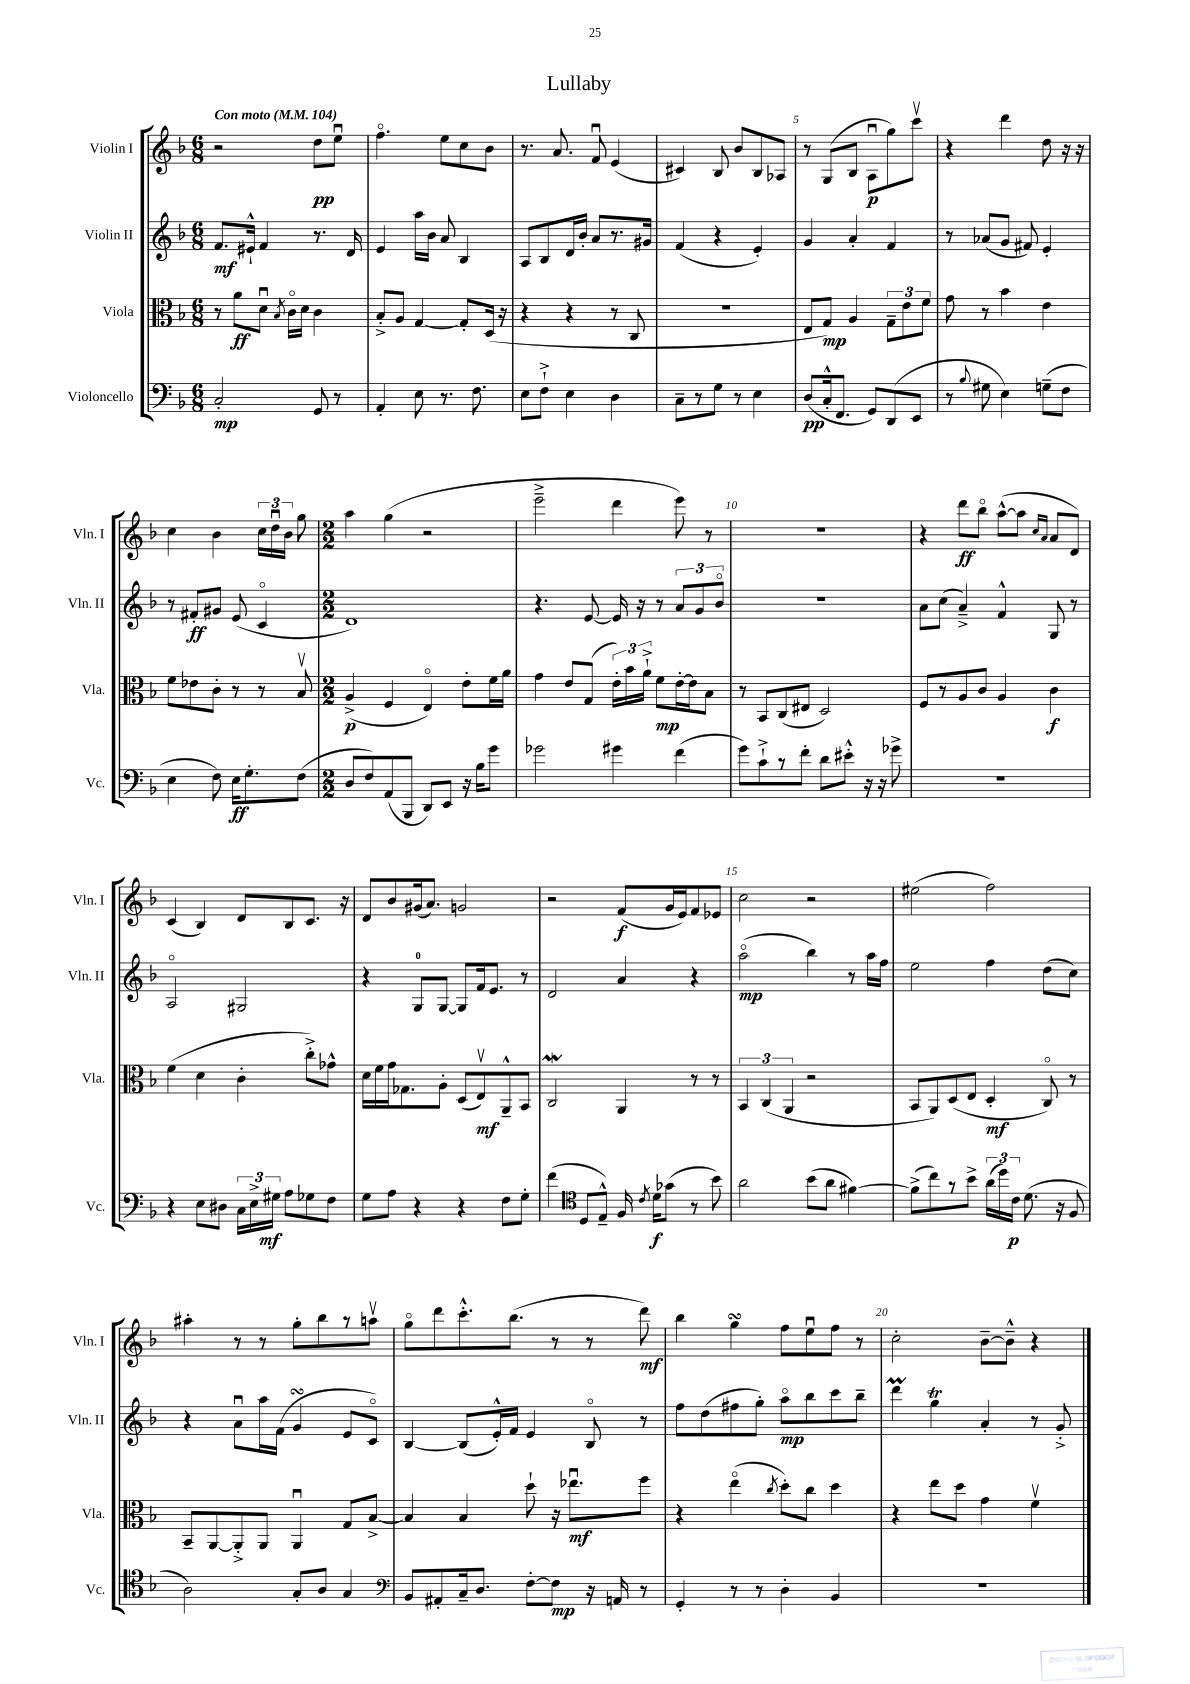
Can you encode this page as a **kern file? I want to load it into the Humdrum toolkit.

**kern	**kern	**kern	**kern
*staff4	*staff3	*staff2	*staff1
*clefF4	*clefC3	*clefG2	*clefG2
*k[b-]	*k[b-]	*k[b-]	*k[b-]
*M6/8	*M6/8	*M6/8	*M6/8
*MM104	*MM104	*MM104	*MM104
2C'	8r	8.f	2r
.	8a	.	.
.	.	16e#`^^	.
.	8du	4f	.
.	8qB-	.	.
.	16co	.	.
.	16d	.	.
8GG	4c	8.r	8dd
8r	.	.	8eeu
.	.	16d	.
=	=	=	=
4AA'	8B-'^	4e	4.ffo
.	8A	.	.
8E	[4G	16aa	.
.	.	16b-	.
8.r	.	8a	8ee
.	8G']	4B-	8cc
8.F	.	.	.
.	(16D	.	8b-
.	16r	.	.
=	=	=	=
8E	4r	8A	8.r
8F`^	.	8B-	.
.	.	.	8.a
4E	4r	16d	.
.	.	16b-'	.
.	.	8a	8fu
4D	8r	8.r	(4e
.	8C	.	.
.	.	16g#	.
=	=	=	=
8C~	2.r	(4f	4c#)
8r	.	.	.
8G	.	4r	8B-
8r	.	.	8b-
4E	.	4e')	8B-
.	.	.	8A-
=	=	=	=
(8D	8E	4g	8r
16C'^^	8G)	.	(8G
8.FF	.	.	.
.	4A	4a'	8B-
8GG)	.	.	8Au
(8DD	12G~	4f	8gg)
.	12e	.	.
8EE	.	.	8cccv
.	12f	.	.
=	=	=	=
8r	8g	8r	4r
8qqB-	.	.	.
8G#	8r	(8a-	.
4E)	4b-	8g	4ddd
.	.	8f#)	.
(8G~	4e	4e'	8dd
8F	.	.	16r
.	.	.	16r
=	=	=	=
4E	8f	8r	4cc
.	8e-	8f#'	.
8F)	8c'	8g#	4b-
16E	8r	(8e	.
8.G'	.	.	.
.	8r	4co	24cc
.	.	.	24ddu
.	.	.	24b-
(8F	8B-v	.	8gg
=	=	=	=
*M2/2	*M2/2	*M2/2	*M2/2
8D	(4A^	1d)	4aa
8F)	.	.	.
(8AA	4F	.	(4gg
8BBB-	.	.	.
8DD)	4Eo)	.	2r
8EE	.	.	.
16r	8e'	.	.
16B-	.	.	.
8g	16f	.	.
.	16a	.	.
=	=	=	=
2g-	4g	4.r	2eee~^
.	8e	.	.
.	(8G	[8e	.
4g#	24e')	16e]	4ddd
.	24b-	.	.
.	.	16r	.
.	24a`^	.	.
.	8f	8r	.
(4f	[16e'	12a	8eee)
.	16e]	.	.
.	.	12g	.
.	8B-	.	8r
.	.	12b-o	.
=	=	=	=
8g)	8r	1r	1r
8c`^	8BB-	.	.
8r	(8C	.	.
8f'	8E#	.	.
8d	2D)	.	.
8e#'^^	.	.	.
16r	.	.	.
16r	.	.	.
8g-^	.	.	.
=	=	=	=
1r	8F	8a	4r
.	8r	(8cc	.
.	8A	4a~^)	8ddd
.	8c	.	8bb-o
.	4A	4f^^	([8aa^^
.	.	.	8aa]
.	.	.	16qqcc
.	.	.	16qqa
.	4c	8G	8a
.	.	8r	8d)
=	=	=	=
4r	(4f	2Ao	(4c
8E	4d	.	4B-)
8D#	.	.	.
24C	4c'	2G#	8d
24E^	.	.	.
24G#	.	.	.
8A	.	.	8B-
8G-	8cc'^)	.	8.c
8F	8g-^^	.	.
.	.	.	16r
=	=	=	=
8G	16d	4r	8d
.	16f	.	.
8A	16g	.	8b-
.	8.G-	.	.
4r	.	8G	(16g#
.	.	.	8.a)
.	8A'	[8G	.
4r	(8D	8G]	2g
.	8Ev)	16f	.
.	.	8.e	.
8F	8AA~^^	.	.
8G'	8BB-	8r	.
=	=	=	=
(4f	2C	2d	2r
*clefC4	*	*	*
8D	.	.	.
8E~^^)	.	.	.
16F	4AA	4a	(8f
8qc	.	.	.
16d	.	.	.
(8g-	.	.	16g
.	.	.	16e)
8r	8r	4r	8f
8b-)	8r	.	8e-
=	=	=	=
2a	6BB-	(2aao	2cc
.	(6C	.	.
.	6AA	.	.
(8b-	2r	4bb-)	2r
8a	.	.	.
[4f#)	.	8r	.
.	.	16aa	.
.	.	16ff	.
=	=	=	=
(8f#^]	8BB-	2ee	(2ee#
8cc)	8AA)	.	.
8r	(8D	.	.
8b-^	8E	.	.
(24a	4D'	4ff	2ff)
24dd)	.	.	.
24c	.	.	.
(8.d	.	.	.
.	8Co)	(8dd	.
16r	.	.	.
8F	8r	8cc)	.
=	=	=	=
2A)	8BB-~	4r	4aa#'
.	[8AA	.	.
.	8AA'^]	8au	8r
.	8AA	16aa	8r
.	.	(16f	.
8G'	4AAu	4g	8gg'
8A	.	.	8bb-
4G	8G	8e	8r
.	[8B-^	8co)	8aav
=	=	=	=
*clefF4	*	*	*
8BB-	4B-]	[4B-	8ggo
8AA#'	.	.	8ddd
16C~	4B-	(8B-]	8.ccc'^^
8.D	.	.	.
.	.	16e'^^)	.
.	.	16f	(8.bb-
[8F'	8dd`	4e	.
8F]	16r	.	8r
.	8.ee-u	.	.
16r	.	8B-o	8r
16AA	.	.	.
8r	8ff	8r	8ddd)
=	=	=	=
4GG'	4r	8ff	4bb-
.	.	(8dd	.
8r	(4eeo	8ff#	4gg
8r	.	8gg')	.
.	8qcc	.	.
4D'	8dd')	8aao	8ff
.	8cc	8bb-	8eeu
4BB-	4dd	8ccc	8ff
.	.	8bb-~	8r
=	=	=	=
1r	4r	4ddd	2cc'
.	8ee	4gg	.
.	8dd	.	.
.	4g	4a'	[8b-~
.	.	.	8b-~^^]
.	4fv	8r	4r
.	.	8g'^	.
==	==	==	==
*-	*-	*-	*-
